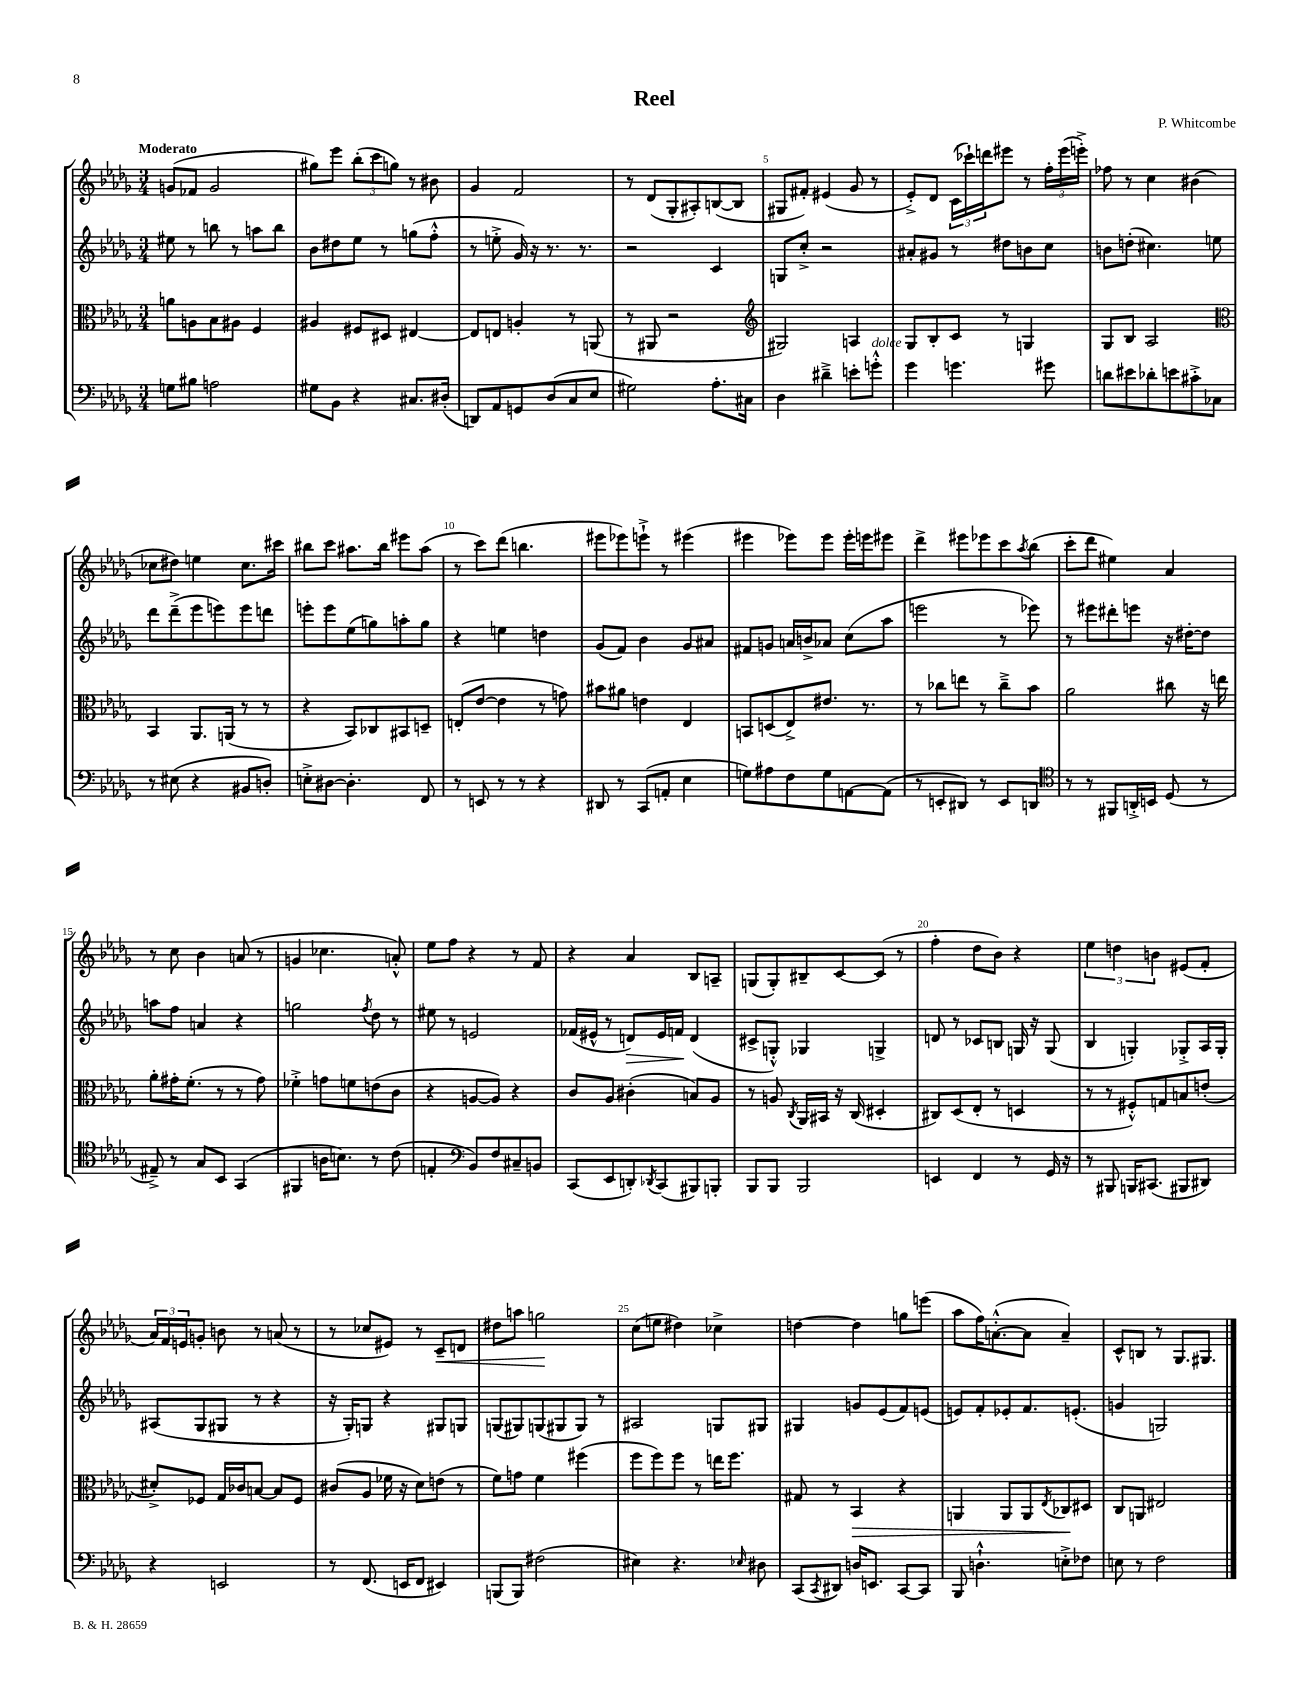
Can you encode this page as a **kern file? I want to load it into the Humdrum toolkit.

**kern	**kern	**dynam	**kern	**dynam	**kern	**dynam
*part4	*part3	*part3	*part2	*part2	*part1	*part1
*staff4	*staff3	*staff3	*staff2	*staff2	*staff1	*staff1
*clefF4	*clefC3	*	*clefG2	*	*clefG2	*
*k[b-e-a-d-g-]	*k[b-e-a-d-g-]	*	*k[b-e-a-d-g-]	*	*k[b-e-a-d-g-]	*
*M3/4	*M3/4	*	*M3/4	*	*M3/4	*
=1	=1	=1	=1	=1	=1	=1
!	!	!	!	!	!LO:TX:a:B:t=Moderato	!
8Gn\L	8an\L	.	8ee#X\	.	(8gn/L	.
8B#X\J	8An\	.	8r	.	8f-X/J	.
2An\	8B-\	.	8bbn\	.	2g/	.
.	8A#X\J	.	8r	.	.	.
.	4F/	.	8aan\L	.	.	.
.	.	.	8bb\J	.	.	.
=2	=2	=2	=2	=2	=2	=2
8G#X\L	4A#X/	.	8b-\L	.	8gg#X\L)	.
8BB-\J	.	.	8dd#X\	.	8eee-\J	.
4r	8F#X/L	.	8ee-\J	.	(12bb-'\L	.
.	.	.	.	.	12ccc\	.
.	8D#X/J	.	8r	.	.	.
.	.	.	.	.	12ggn\J)	.
8.C#X/L	[4E#X/	.	(8ggn\L	.	8r	.
.	.	.	8ff'^^\J	.	8b#X\	.
(16D#X'/Jk	.	.	.	.	.	.
=3	=3	=3	=3	=3	=3	=3
8DDn/L)	8E#/L]	.	8r	.	4g-/	.
8AA-/	8En/J	.	8een'^\	.	.	.
8GGn/	4An'/	.	16g-/)	.	2f/	.
.	.	.	16r	.	.	.
(8D-/	.	.	8.r	.	.	.
8C/	8r	.	.	.	.	.
.	.	.	8.r	.	.	.
8E-/J	(8AAn/	.	.	.	.	.
=4	=4	=4	=4	=4	=4	=4
2G#X\)	8r	.	2r	.	8r	.
.	8AA#X/	.	.	.	(8d-/L	.
.	2r	.	.	.	8G-'/	.
.	.	.	.	.	8A#X'/)	.
8.A-'\L	.	.	4c/	.	([8Bn/	.
.	.	.	.	.	8B/J]	.
16C#X\Jk	.	.	.	.	.	.
=5	=5	=5	=5	=5	=5	=5
*	*clefG2	*	*	*	*	*
4D-\	2G#X/)	.	8Gn/L	.	8G#X/L	.
.	.	.	8cc'^/J	.	8f#X'/J)	.
4d#X~^\	.	.	2r	.	(4e#X/	.
8en'\L	4An/	.	.	.	8g-/	.
!LO:TX:a:i:t=dolce	!	!	!	!	!	!
8gn'^^\J	.	.	.	.	8r	.
=6	=6	=6	=6	=6	=6	=6
4g-\	8G-/L	.	8a#X'/L	.	8e-'^/L)	.
.	8B-'/	.	8g#X/J	.	8d-/J	.
4.gn\	8c/J	.	8r	.	(24c\LL	.
.	.	.	.	.	24ccc-X`\)	.
.	.	.	.	.	24dddn\J	.
.	8r	.	8dd#X\L	.	8eee#X\J	.
.	4Gn/	.	8bn\	.	8r	.
8g#X\	.	.	8cc\J	.	24ff'\LL	.
.	.	.	.	.	(24eee#\	.
.	.	.	.	.	24eeen'^\JJ)	.
=7	=7	=7	=7	=7	=7	=7
8dn\L	8G-/L	.	8bn\L	.	8ff-X\	.
8e#X\	8B-/J	.	(8ddn'\J	.	8r	.
8d-X'\	2A-/	.	4.cc#X\)	.	4cc\	.
8en\	.	.	.	.	.	.
8c#X'^\	.	.	.	.	(4b#X\	.
8C-X\J	.	.	8een\	.	.	.
!!LO:LB:g=z
=8	=8	=8	=8	=8	=8	=8
*	*clefC3	*	*	*	*	*
8r	4BB-/	.	8ddd-\L	.	8cc-X\L	.
(8E#X\	.	.	(8ddd-~^\	.	8dd#X\J)	.
4r	8.AA-/L	.	8eee-\	.	4een\	.
.	.	.	8eeen\)	.	.	.
.	(16AAn/Jk	.	.	.	.	.
8BB#X/L	8r	.	8eee\	.	8.cc-\L	.
8Dn'/J)	8r	.	8dddn\J	.	.	.
.	.	.	.	.	16ccc#X\Jk	.
=9	=9	=9	=9	=9	=9	=9
8En'^\L	4r	.	8eeen'\L	.	8bb#X\L	.
[8D#X\J	.	.	8eee\	.	8ccc\J	.
4.D#'\]	8BB-/L)	.	(8ee-\	.	8.aa#X\L	.
.	8C-X/	.	8ggn\)	.	.	.
.	.	.	.	.	16bb#\Jk	.
.	8BB#X/	.	8aan'\	.	8eee#X\L	.
8FF/	8Dn~/J	.	8gg\J	.	(8aa#\J	.
=10	=10	=10	=10	=10	=10	=10
8r	(8En'/L	.	4r	.	8r	.
8EEn/	[8e-/J	.	.	.	8ccc\L)	.
8r	4e-\]	.	4een\	.	(8ddd-\J	.
8r	.	.	.	.	4.bbn\	.
4r	8r	.	4ddn\	.	.	.
.	8gn\)	.	.	.	.	.
=11	=11	=11	=11	=11	=11	=11
8DD#X/	8b#X\L	.	(8g-/L	.	8eee#X\L	.
8r	8a#X\J	.	8f/J)	.	8eee-X\)	.
(8CC/L	4en\	.	4b-\	.	8eeen`^\J	.
8AAn'/J	.	.	.	.	8r	.
4E-\	4E-/	.	8g-/L	.	(4eee#X\	.
.	.	.	8a#X/J	.	.	.
=12	=12	=12	=12	=12	=12	=12
8Gn\L)	8BBn/L	.	8f#X/L	.	4eee#X\	.
8A#X\	(8Dn/	.	8gn/J	.	.	.
8F\	8E-^/)	.	16an/LL	.	8eee-X\L)	.
.	.	.	16bn^/J	.	.	.
8G\	8.e#X/J	.	8a-X/J	.	8eee-\J	.
[8AAn\	.	.	(8cc\L	.	16eee-'\LL	.
.	8.r	.	.	.	16eeen\J	.
(8AA\J]	.	.	8aa-\J	.	8eee#X\J	.
=13	=13	=13	=13	=13	=13	=13
8r	8r	.	2eeen\	.	4ddd-^\	.
8EEn'/L	8cc-X\L	.	.	.	.	.
8DD#X/J)	8een\J	.	.	.	8eee#X\L	.
8r	8r	.	.	.	8eee-X\	.
8EE/L	8cc-~^\L	.	8r	.	8ccc\	.
.	.	.	.	.	8qaa-/	.
8DDn/J	8b-\J	.	8eee-X\)	.	(8bb-\J	.
=14	=14	=14	=14	=14	=14	=14
*clefC4	*	*	*	*	*	*
8r	2a-\	.	8r	.	8ccc'\L	.
8r	.	.	8eee#X\L	.	8ddd-\J	.
8FF#X/L	.	.	8ddd#X'\	.	4ee#X\)	.
16AAn'^/L	.	.	8eeen\J	.	.	.
16BBn/JJ	.	.	.	.	.	.
(8D-/	8cc#X\	.	16r	.	4a-/	.
.	.	.	[16dd#X'\KL	.	.	.
8r	16r	.	8dd#\J]	.	.	.
.	16een\	.	.	.	.	.
!!LO:LB:g=z
=15	=15	=15	=15	=15	=15	=15
8E#X~^/)	8a-'\L	.	8aan\L	.	8r	.
8r	16g#X'\K	.	8ff\J	.	8cc\	.
.	(8.f'\J	.	.	.	.	.
8G-/L	.	.	4an/	.	4b-\	.
8BB-/J	8r	.	.	.	.	.
(4GG-/	8r	.	4r	.	(8an/	.
.	8g#\)	.	.	.	8r	.
=16	=16	=16	=16	=16	=16	=16
4FF#X/	4f-X'^\	.	2ggn\	.	4gn/	.
16An\KL	8gn\L	.	.	.	4.cc-X\	.
8.Bn\J)	.	.	.	.	.	.
.	8fn\	.	.	.	.	.
.	.	.	8qff/	.	.	.
8r	(8en\	.	8dd-\	.	.	.
(8c\	8c\J	.	8r	.	8an'^^/)	.
=17	=17	=17	=17	=17	=17	=17
4En'/	4r	.	8ee#X\	.	8ee-\L	.
.	.	.	8r	.	8ff\J	.
*clefF4	*	*	*	*	*	*
8BB-/L)	[8An/L	.	2en/	.	4r	.
8F/	8A/J])	.	.	.	.	.
8C#X~/	4r	.	.	.	8r	.
8BBn/J	.	.	.	.	8f/	.
=18	=18	=18	=18	=18	=18	=18
(8CC/L	8c/L	.	(16f-X/LL	.	4r	.
.	.	.	16e#X^^/JJ	.	.	.
8EE-/	8A-/J	.	8r	.	.	.
!	!	!	!	!LO:HP:b	!	!
8DDn'/)	(4c#X'\	.	8dn/L)	>	4a-/	.
8qDD-X/	.	.	.	.	.	.
(8CC/	.	.	16e#/L	.	.	.
.	.	.	16fn/JJ	.	.	.
8BBB#X/)	8Bn/L)	.	(4d/	]	8B-/L	.
8BBBn'/J	8A-/J	.	.	.	8An~/J	.
=19	=19	=19	=19	=19	=19	=19
8BBB-/L	8r	.	8c#X^/L	.	(8Gn/L	.
8BBB-/J	8An/	.	8Gn'^^/J)	.	8G'/)	.
.	8qC/	.	.	.	.	.
2BBB-/	16AA-/LL	.	4G-X/	.	8B#X~/	.
.	16BB#X/JJ	.	.	.	.	.
.	16r	.	.	.	[8c/	.
.	(16C/	.	.	.	.	.
.	4D#X'/	.	4Gn^/	.	(8c/J]	.
.	.	.	.	.	8r	.
=20	=20	=20	=20	=20	=20	=20
4EEn/	8C#X/L)	.	8dn/	.	4ff'\	.
.	(8D-/	.	8r	.	.	.
4FF/	8E-'/J	.	8c-X/L	.	8dd-\L	.
.	8r	.	8Bn/J	.	8b-\J)	.
8r	4Dn/	.	16Gn/	.	4r	.
.	.	.	16r	.	.	.
16GG-/	.	.	(8G/	.	.	.
16r	.	.	.	.	.	.
=21	=21	=21	=21	=21	=21	=21
8r	8r	.	4B-/	.	6ee-\	.
8BBB#X/	8r	.	.	.	.	.
.	.	.	.	.	6ddn\	.
16BBBn/KL	8F#X'^^/L)	.	4Gn'/)	.	.	.
(8.CC#X/J	.	.	.	.	.	.
.	.	.	.	.	6bn\	.
.	8Gn/	.	.	.	.	.
8BBB#X/L	8Bn/	.	8G-X'^/L	.	(8e#X/L	.
8DD#X/J)	(8en'/J	.	16A-/L	.	8f'/J	.
.	.	.	16G-'/JJ	.	.	.
!!LO:LB:g=z
=22	=22	=22	=22	=22	=22	=22
4r	8d#X'^/L)	.	(8A#X/L	.	24a-/LL)	.
.	.	.	.	.	24f/	.
.	.	.	.	.	24en/J	.
.	8F-X/J	.	8G-/	.	8gn'/J	.
2EEn/	16G-/LL	.	8G#X/J	.	8bn\	.
.	16c-X/J	.	.	.	.	.
.	[8Bn/J	.	8r	.	8r	.
.	8B/L]	.	4r	.	(8an/	.
.	8F-/J	.	.	.	8r	.
=23	=23	=23	=23	=23	=23	=23
8r	(8c#X/L	.	16r	.	8r	.
.	.	.	16G-'/KL)	.	.	.
(8.FF/	8A-/J	.	8Gn/J	.	8cc-X/L	.
.	16f-X\	.	4r	.	8e#X/J)	.
16EEn/KL	16r	.	.	.	.	.
8FF/J	8d-\L)	.	.	.	8r	.
!	!	!	!	!	!	!LO:HP:b
4EE#X/)	(8en\J	.	8G#X/L	.	8c~/L	<
.	8r	.	8Gn/J	.	8dn/J	.
=24	=24	=24	=24	=24	=24	=24
(8BBBn/L	8f\L)	.	(8Gn/L	.	8dd#X\L	.
8BBB/J)	8gn\J	.	8G#X/)	.	8aan\J	.
(2F#X\	4f\	.	(8Gn/	.	2ggn\	.
.	.	.	8G#X/	.	.	.
.	(4ff#X\	.	8G#/J)	.	.	.
.	.	.	8r	.	.	.
.	.	.	.	.	.	[
=25	=25	=25	=25	=25	=25	=25
4E#X\)	8ff\L	.	2A#X/	.	(8cc\L	.
.	8ff\)	.	.	.	8een\J	.
4.r	8ff\J	.	.	.	4dd#X\)	.
.	8r	.	.	.	.	.
.	16een\KL	.	8Gn/L	.	4cc-X^\	.
.	8.ff\J	.	.	.	.	.
16qqE-X/	.	.	.	.	.	.
8D#X\	.	.	8G#X/J	.	.	.
=26	=26	=26	=26	=26	=26	=26
(8CC/L	8G#X/	.	4G#X/	.	[4ddn\	.
8qCC/	.	.	.	.	.	.
8DD#X/J)	8r	.	.	.	.	.
!	!	!LO:HP:b	!	!	!	!
16Dn/KL	4BB-/	>	8gn/L	.	4dd\]	.
8.EEn/J	.	.	.	.	.	.
.	.	.	(8e-/	.	.	.
[8CC/L	4r	.	8f/)	.	8ggn\L	.
8CC/J]	.	.	(8en/J	.	(8eeen\J	.
=27	=27	=27	=27	=27	=27	=27
8BBB-/	4AAn/	.	8en/L)	.	8aa-\L	.
4.Dn`^^\	.	.	8f'/	.	16ff\K)	.
.	.	.	.	.	([8.an'^^\	.
.	8AA/L	.	8e-X'/	.	.	.
.	8AA/	.	8.f/	.	8a\J]	.
.	8qE-/	.	.	.	.	.
8En'^\L	8C-X/	.	.	.	4a~/)	.
.	.	.	(8.en'/J	.	.	.
8F-X\J	8D#X/J	]	.	.	.	.
=28	=28	=28	=28	=28	=28	=28
8En\	8C/L	.	4gn/	.	8c^^/L	.
8r	8AAn/J	.	.	.	8Bn/J	.
2F\	2E#X/	.	2Gn/)	.	8r	.
.	.	.	.	.	8.G-/L	.
.	.	.	.	.	8.G#X/J	.
==	==	==	==	==	==	==
*-	*-	*-	*-	*-	*-	*-
